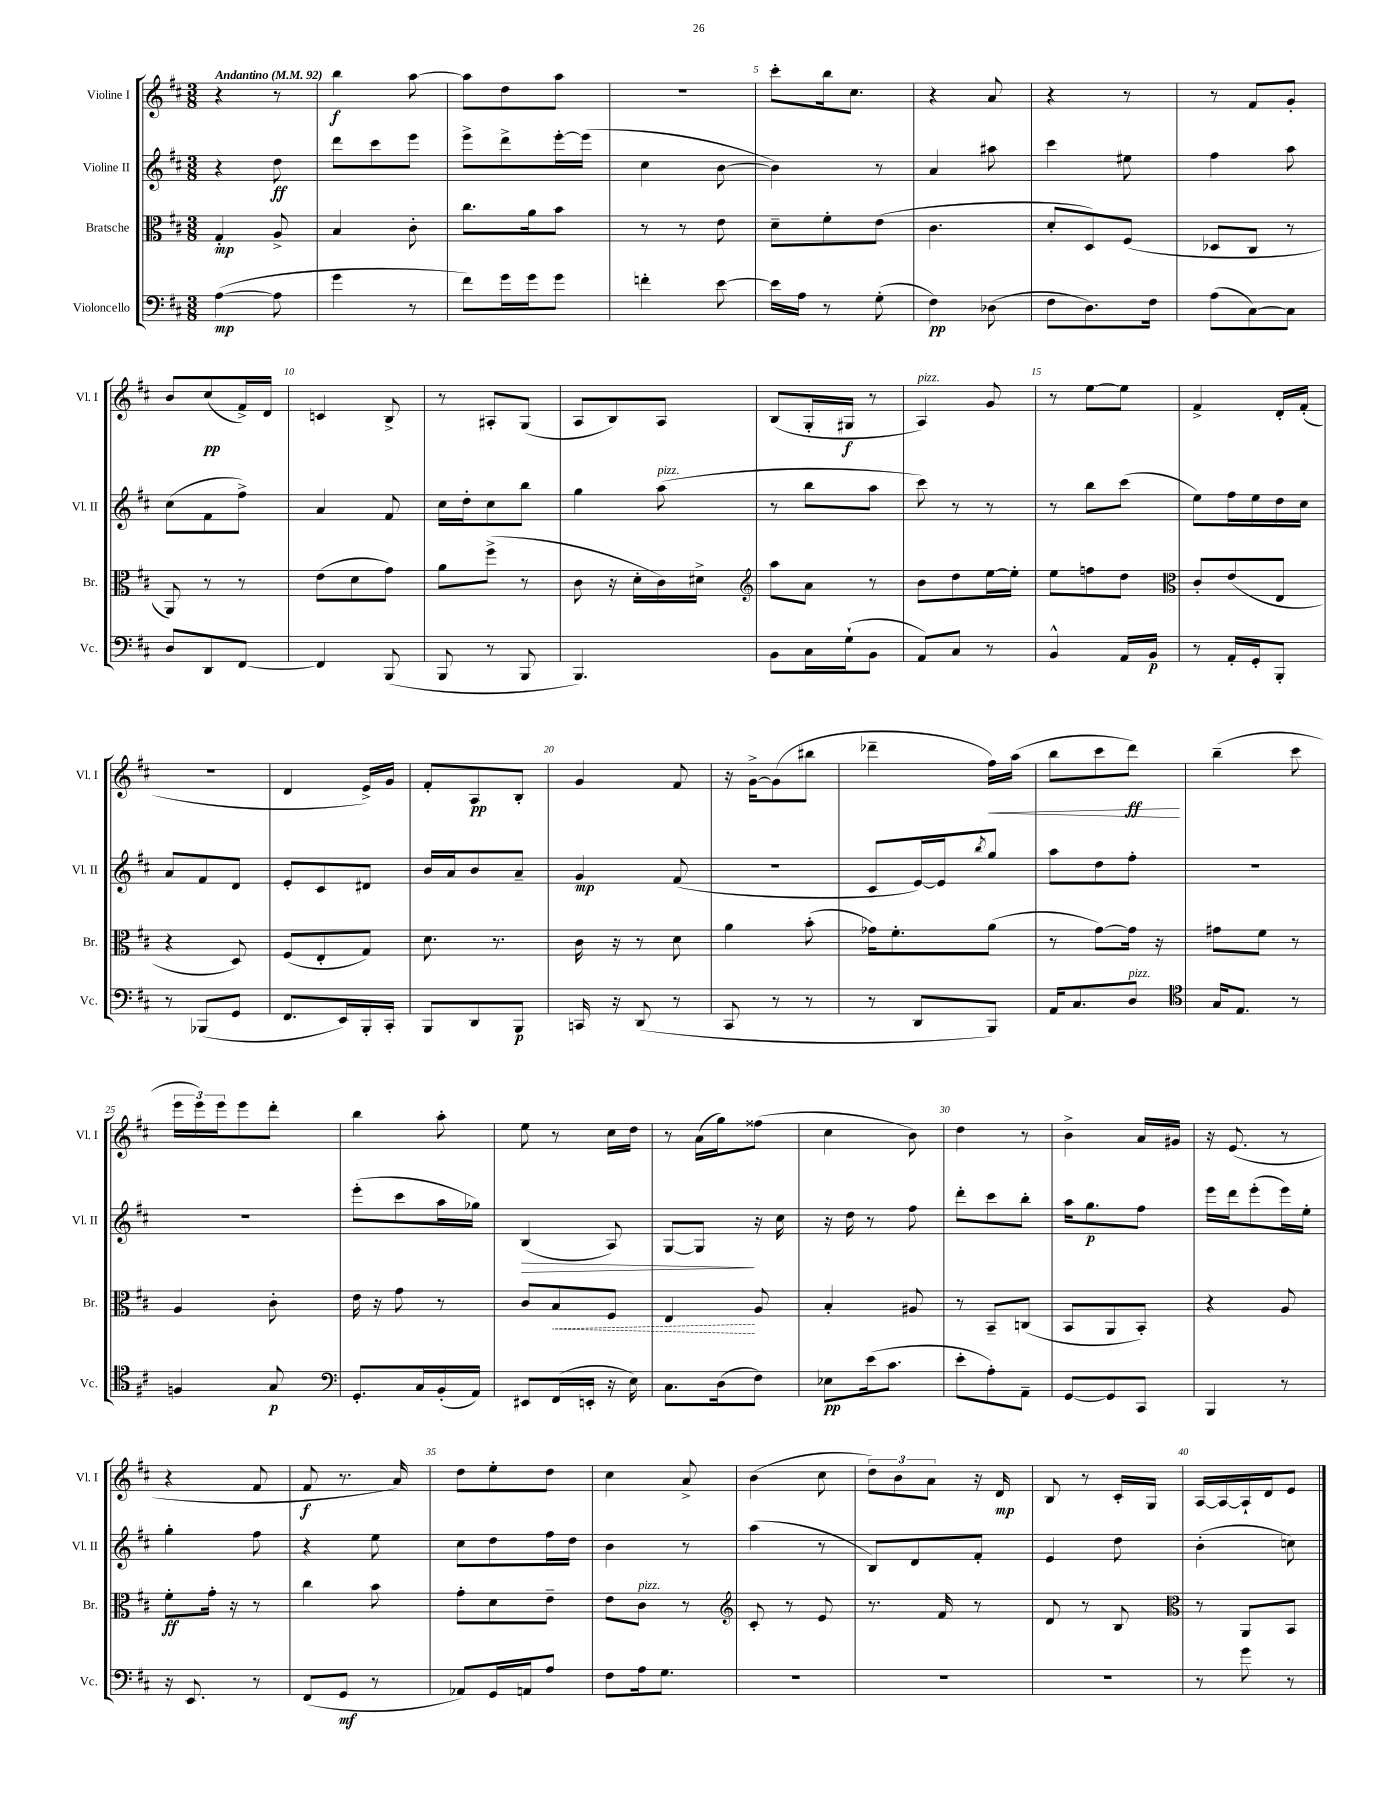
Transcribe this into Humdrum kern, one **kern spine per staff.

**kern	**dynam	**kern	**dynam	**kern	**dynam	**kern	**dynam
*part4	*part4	*part3	*part3	*part2	*part2	*part1	*part1
*staff4	*staff4	*staff3	*staff3	*staff2	*staff2	*staff1	*staff1
*I"Violoncello	*	*I"Bratsche	*	*I"Violine II	*	*I"Violine I	*
*I'Vc.	*	*I'Br.	*	*I'Vl. II	*	*I'Vl. I	*
*clefF4	*	*clefC3	*	*clefG2	*	*clefG2	*
*k[f#c#]	*	*k[f#c#]	*	*k[f#c#]	*	*k[f#c#]	*
*M3/8	*	*M3/8	*	*M3/8	*	*M3/8	*
*MM92	*	*MM92	*	*MM92	*	*MM92	*
=1	=1	=1	=1	=1	=1	=1	=1
!	!	!	!	!	!	!LO:TX:a:B:t=Andantino	!
([4A\	mp	4G'/	mp	4r	.	4r	.
8A\]	.	8A^/	.	8dd\	ff	8r	.
=2	=2	=2	=2	=2	=2	=2	=2
4g\	.	4B/	.	8ddd\L	.	4bb\	f
.	.	.	.	8ccc#\	.	.	.
8r	.	8c#'\	.	8eee\J	.	[8aa\	.
=3	=3	=3	=3	=3	=3	=3	=3
8f#\L)	.	8.cc#\L	.	8eee^\L	.	8aa\L]	.
16g\L	.	.	.	8ddd^\	.	8dd\	.
16g\J	.	16a\k	.	.	.	.	.
8g\J	.	8b\J	.	[16eee'\L	.	8aa\J	.
.	.	.	.	(16eee\JJ]	.	.	.
=4	=4	=4	=4	=4	=4	=4	=4
4fn'\	.	8r	.	4cc#\	.	4.r	.
.	.	8r	.	.	.	.	.
[8e\	.	8e\	.	[8b\	.	.	.
=5	=5	=5	=5	=5	=5	=5	=5
16e\LL]	.	8d~\L	.	4b\])	.	8ccc#'\L	.
16A\JJ	.	.	.	.	.	.	.
8r	.	8f#'\	.	.	.	16bb\k	.
.	.	.	.	.	.	8.cc#\J	.
(8G'\	.	(8e\J	.	8r	.	.	.
=6	=6	=6	=6	=6	=6	=6	=6
4F#\)	pp	4.c#\	.	4a/	.	4r	.
(8D-X\	.	.	.	8aa#X\	.	8a/	.
=7	=7	=7	=7	=7	=7	=7	=7
8F#\L	.	8d'/L	.	4ccc#\	.	4r	.
8.D\)	.	8D/)	.	.	.	.	.
.	.	(8F#/J	.	8ee#X\	.	8r	.
16F#\Jk	.	.	.	.	.	.	.
=8	=8	=8	=8	=8	=8	=8	=8
(8A\L	.	8D-X/L	.	4ff#\	.	8r	.
[8C#\)	.	8C#/J	.	.	.	8f#/L	.
8C#\J]	.	8r	.	8aa\	.	8g'/J	.
!!LO:LB:g=z
=9	=9	=9	=9	=9	=9	=9	=9
8D/L	.	8AA/)	.	(8cc#\L	.	8b/L	.
8DD/	.	8r	.	8f#\	.	(8cc#/	pp
[8FF#/J	.	8r	.	8ff#^\J)	.	16f#^/L)	.
.	.	.	.	.	.	16d/JJ	.
=10	=10	=10	=10	=10	=10	=10	=10
4FF#/]	.	(8e\L	.	4a/	.	4cn/	.
.	.	8d\	.	.	.	.	.
(8BBB/	.	8g\J)	.	8f#/	.	8B^/	.
=11	=11	=11	=11	=11	=11	=11	=11
8BBB/	.	8a\L	.	16cc#\LL	.	8r	.
.	.	.	.	16dd'\J	.	.	.
8r	.	(8ff#^\J	.	8cc#\	.	8A#X'/L	.
8BBB/	.	8r	.	8bb\J	.	(8G/J	.
=12	=12	=12	=12	=12	=12	=12	=12
4.BBB/)	.	8c#\	.	4gg\	.	8A/L	.
.	.	16r	.	.	.	8B/)	.
.	.	16d'\LL	.	.	.	.	.
!	!	!	!	!LO:TX:a:i:t=pizz.	!	!	!
.	.	16c#\)	.	(8aa\	.	8A/J	.
.	.	16d#X^\JJ	.	.	.	.	.
=13	=13	=13	=13	=13	=13	=13	=13
*	*	*clefG2	*	*	*	*	*
8BB\L	.	8aa\L	.	8r	.	(8B/L	.
16C#\L	.	8a\J	.	8bb\L	.	16G'/L	.
(16G`\J	.	.	.	.	.	16G#X/JJ	f
8BB\J	.	8r	.	8aa\J	.	8r	.
=14	=14	=14	=14	=14	=14	=14	=14
!	!	!	!	!	!	!LO:TX:a:i:t=pizz.	!
8AA/L)	.	8b\L	.	8ccc#\)	.	4A/)	.
8C#/J	.	8dd\	.	8r	.	.	.
8r	.	[16ee\L	.	8r	.	8g/	.
.	.	16ee'\JJ]	.	.	.	.	.
=15	=15	=15	=15	=15	=15	=15	=15
4BB^^/	.	8ee\L	.	8r	.	8r	.
.	.	8ffn\	.	8bb\L	.	[8ee\L	.
16AA/LL	.	8dd\J	.	(8ccc#\J	.	8ee\J]	.
16BB/JJ	p	.	.	.	.	.	.
=16	=16	=16	=16	=16	=16	=16	=16
*	*	*clefC3	*	*	*	*	*
8r	.	8c#'/L	.	8ee\L)	.	4f#^/	.
16AA'/LL	.	(8e/	.	16ff#\L	.	.	.
16GG'/J	.	.	.	16ee\	.	.	.
8BBB'/J	.	8E/J	.	16dd\	.	16d'/LL	.
.	.	.	.	16cc#\JJ	.	(16f#'/JJ	.
!!LO:LB:g=z
=17	=17	=17	=17	=17	=17	=17	=17
8r	.	4r	.	8a/L	.	4.r	.
(8BBB-X/L	.	.	.	8f#/	.	.	.
8GG/J	.	8D/)	.	8d/J	.	.	.
=18	=18	=18	=18	=18	=18	=18	=18
8.FF#/L	.	(8F#/L	.	8e'/L	.	4d/	.
.	.	8E'/	.	8c#/	.	.	.
16EE/L)	.	.	.	.	.	.	.
16BBB'/	.	8G/J)	.	8d#X/J	.	16e^/LL)	.
16CC#'/JJ	.	.	.	.	.	16g/JJ	.
=19	=19	=19	=19	=19	=19	=19	=19
8BBB/L	.	8.d\	.	16b/LL	.	8f#'/L	.
.	.	.	.	16a/J	.	.	.
8DD/	.	.	.	8b/	.	8A/	pp
.	.	8.r	.	.	.	.	.
8BBB/J	p	.	.	8a~/J	.	8B'/J	.
=20	=20	=20	=20	=20	=20	=20	=20
16CCn/	.	16c#\	.	4g/	mp	4g/	.
16r	.	16r	.	.	.	.	.
(8DD/	.	8r	.	.	.	.	.
8r	.	8d\	.	(8f#/	.	8f#/	.
=21	=21	=21	=21	=21	=21	=21	=21
8CC#/	.	4a\	.	4.r	.	16r	.
.	.	.	.	.	.	[16g^\KL	.
8r	.	.	.	.	.	(8g\]	.
8r	.	(8b'\	.	.	.	8bb#X\J	.
=22	=22	=22	=22	=22	=22	=22	=22
8r	.	16g-X\KL)	.	8c#/L	.	4ddd-X~\	.
.	.	8.f#'\	.	.	.	.	.
8DD/L	.	.	.	[16e/L)	.	.	.
.	.	.	.	16e/J]	.	.	.
.	.	.	.	8qbb/	.	.	.
!	!	!	!	!	!	!	!LO:HP:b
8BBB/J)	.	(8a\J	.	8gg/J	.	16ff#\LL)	<
.	.	.	.	.	.	(16aa\JJ	.
=23	=23	=23	=23	=23	=23	=23	=23
16AA/KL	.	8r	.	8aa\L	.	8bb\L	.
8.C#/	.	.	.	.	.	.	.
.	.	[8g\L)	.	8dd\	.	8ccc#\	.
!LO:TX:a:i:t=pizz.	!	!	!	!	!	!	!
8D/J	.	16g\Jk]	.	8ff#'\J	.	8ddd\J)	ff
.	.	16r	.	.	.	.	.
.	.	.	.	.	.	.	[
=24	=24	=24	=24	=24	=24	=24	=24
*clefC4	*	*	*	*	*	*	*
16G/KL	.	8g#X\L	.	4.r	.	(4bb~\	.
8.E/J	.	.	.	.	.	.	.
.	.	8f#\J	.	.	.	.	.
8r	.	8r	.	.	.	8ccc#\	.
!!LO:LB:g=z
=25	=25	=25	=25	=25	=25	=25	=25
4Fn/	.	4A/	.	4.r	.	24eee\LL	.
.	.	.	.	.	.	24eee\)	.
.	.	.	.	.	.	24eee\J	.
.	.	.	.	.	.	8eee\	.
8G/	p	8c#'\	.	.	.	8ddd'\J	.
=26	=26	=26	=26	=26	=26	=26	=26
*clefF4	*	*	*	*	*	*	*
8.GG'/L	.	16e\	.	(8eee'\L	.	4bb\	.
.	.	16r	.	.	.	.	.
.	.	8g\	.	8ccc#\	.	.	.
16C#/L	.	.	.	.	.	.	.
(16BB'/	.	8r	.	16aa\L	.	8aa'\	.
16AA/JJ)	.	.	.	16gg-X\JJ)	.	.	.
=27	=27	=27	=27	=27	=27	=27	=27
!	!	!	!	!	!LO:HP:b	!	!
8EE#X/L	.	8c#/L	.	(4B/	>	8ee\	.
!	!	!	!LO:HP:b	!	!	!	!
(16FF#/L	.	8B/	<	.	.	8r	.
16EEn'/JJ	.	.	.	.	.	.	.
16r	.	8F#/J	.	8A/)	.	16cc#\LL	.
16E\)	.	.	.	.	.	16dd\JJ	.
=28	=28	=28	=28	=28	=28	=28	=28
8.C#\L	.	4E/	.	[8G/L	.	8r	.
.	.	.	.	8G/J]	.	(16a\LL	.
(16D\k	.	.	.	.	.	16gg\J)	.
8F#\J)	.	8A/	[	16r	]	(8ff##X\J	.
.	.	.	.	16cc#\	.	.	.
=29	=29	=29	=29	=29	=29	=29	=29
8E-X\L	pp	4B'/	.	16r	.	4cc#\	.
.	.	.	.	16dd\	.	.	.
(16e\k	.	.	.	8r	.	.	.
8.c#\J	.	.	.	.	.	.	.
.	.	8A#X/	.	8ff#\	.	8b\)	.
=30	=30	=30	=30	=30	=30	=30	=30
8e'\L	.	8r	.	8ddd'\L	.	4dd\	.
8A'\)	.	8BB~/L	.	8ccc#\	.	.	.
8AA~\J	.	(8Cn/J	.	8bb'\J	.	8r	.
=31	=31	=31	=31	=31	=31	=31	=31
[8GG/L	.	8BB/L	.	16aa\KL	.	4b^\	.
.	.	.	.	8.gg\	p	.	.
8GG/]	.	8AA/	.	.	.	.	.
8CC#/J	.	8BB'/J)	.	8ff#\J	.	16a/LL	.
.	.	.	.	.	.	16g#X/JJ	.
=32	=32	=32	=32	=32	=32	=32	=32
4BBB/	.	4r	.	16eee\LL	.	16r	.
.	.	.	.	16ddd\J	.	(8.e/	.
.	.	.	.	(8eee'\	.	.	.
8r	.	8A/	.	16eee\L)	.	8r	.
.	.	.	.	16ee'\JJ	.	.	.
!!LO:LB:g=z
=33	=33	=33	=33	=33	=33	=33	=33
16r	.	8f#'\L	ff	4gg'\	.	4r	.
8.EE/	.	.	.	.	.	.	.
.	.	16g'\Jk	.	.	.	.	.
.	.	16r	.	.	.	.	.
8r	.	8r	.	8ff#\	.	8f#/	.
=34	=34	=34	=34	=34	=34	=34	=34
(8FF#/L	.	4cc#\	.	4r	.	8f#/	f
8GG/J	mf	.	.	.	.	8.r	.
8r	.	8b\	.	8ee\	.	.	.
.	.	.	.	.	.	16a/)	.
=35	=35	=35	=35	=35	=35	=35	=35
8AA-X/L)	.	8g'\L	.	8cc#\L	.	8dd\L	.
16GG/L	.	8d\	.	8dd\	.	8ee'\	.
16AAn/J	.	.	.	.	.	.	.
8A/J	.	8e~\J	.	16ff#\L	.	8dd\J	.
.	.	.	.	16dd\JJ	.	.	.
=36	=36	=36	=36	=36	=36	=36	=36
8F#\L	.	8e\L	.	4b\	.	4cc#\	.
!	!	!LO:TX:a:i:t=pizz.	!	!	!	!	!
16A\k	.	8c#\J	.	.	.	.	.
8.G\J	.	.	.	.	.	.	.
.	.	8r	.	8r	.	8a^/	.
=37	=37	=37	=37	=37	=37	=37	=37
*	*	*clefG2	*	*	*	*	*
4.r	.	8c#'/	.	(4aa\	.	(4b\	.
.	.	8r	.	.	.	.	.
.	.	8e/	.	8r	.	8cc#\	.
=38	=38	=38	=38	=38	=38	=38	=38
4.r	.	8.r	.	8B/L)	.	12dd\L)	.
.	.	.	.	.	.	12b\	.
.	.	.	.	8d/	.	.	.
.	.	.	.	.	.	12a\J	.
.	.	16f#/	.	.	.	.	.
.	.	8r	.	8f#'/J	.	16r	.
.	.	.	.	.	.	16d/	mp
=39	=39	=39	=39	=39	=39	=39	=39
4.r	.	8d/	.	4e/	.	8B/	.
.	.	8r	.	.	.	8r	.
.	.	8B/	.	8dd\	.	16c#'/LL	.
.	.	.	.	.	.	16G/JJ	.
=40	=40	=40	=40	=40	=40	=40	=40
*	*	*clefC3	*	*	*	*	*
8r	.	8r	.	(4b'\	.	[16A/LL	.
.	.	.	.	.	.	16A/_	.
8g\	.	8AA/L	.	.	.	16A`/]	.
.	.	.	.	.	.	16d/J	.
8r	.	8BB/J	.	8ccn\)	.	8e/J	.
==	==	==	==	==	==	==	==
*-	*-	*-	*-	*-	*-	*-	*-
